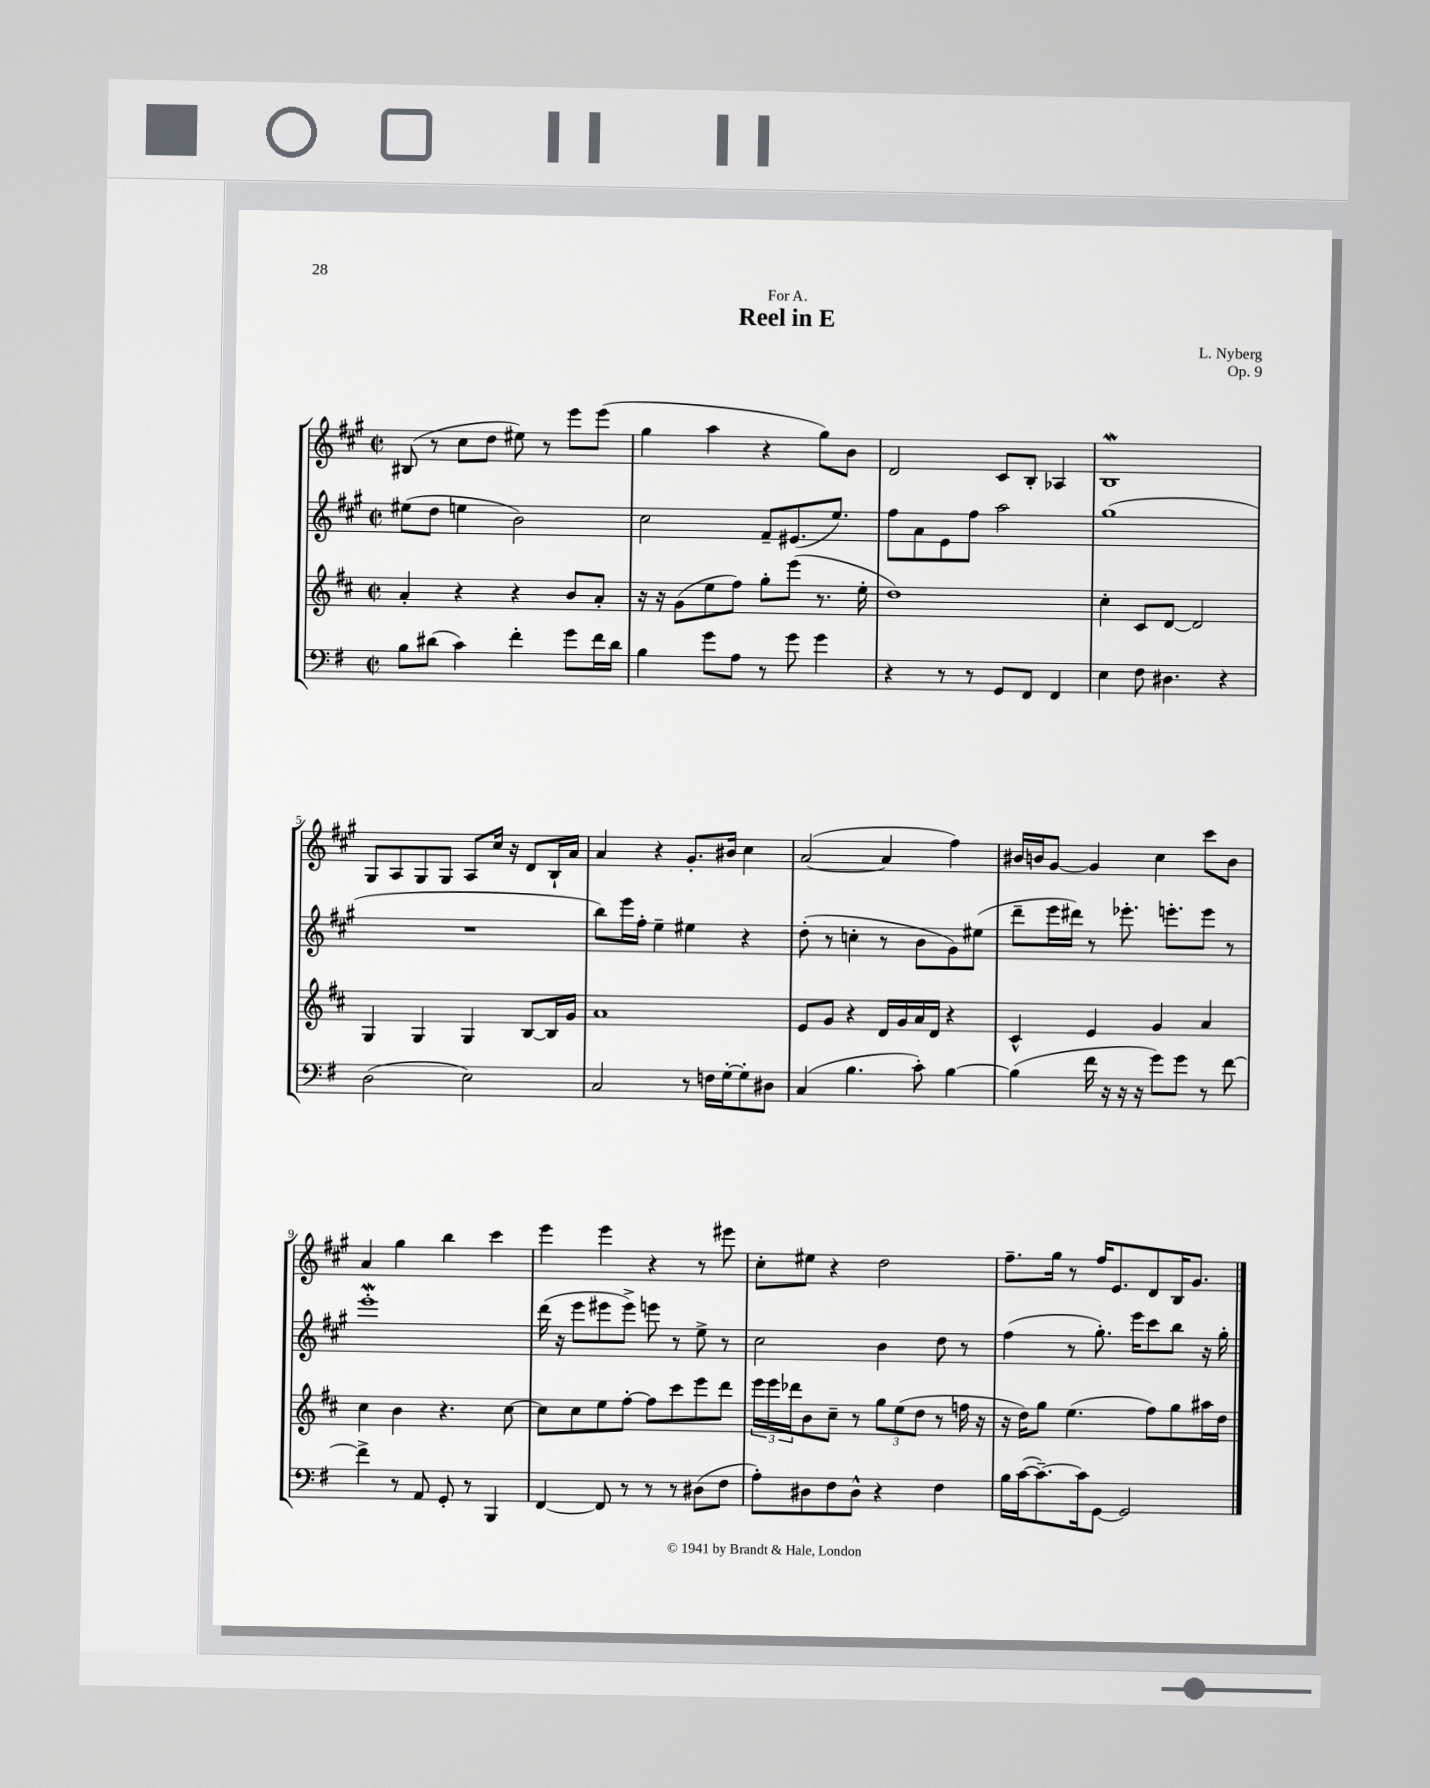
\header { title = "Reel in E" composer = "L. Nyberg" dedication = "For A." opus = "Op. 9" }
<<
\new StaffGroup <<
\new Staff = "s0" {
    \clef treble \key a \major \defaultTimeSignature \time 2/2
    bis8( r8 cis''8 d''8 eis''8) r8 e'''8 e'''8( |
    gis''4 a''4 r4 gis''8) b'8 |
    d'2 cis'8 b8-. aes4 |
    b1\mordent |
    gis8 a8 gis8 gis8 a8 cis''16 r16 d'8 b16-! a'16 |
    a'4 r4 gis'8.-. bis'16 cis''4 |
    a'2~( a'4 fis''4) |
    bis'16 b'16 gis'8~ gis'4 cis''4 cis'''8 b'8 |
    a'4 gis''4 b''4 cis'''4 |
    e'''4 e'''4 r4 r8 eis'''8 |
    cis''8-. eis''8 r4 d''2 |
    fis''8.-- gis''16 r8 fis''16 e'8. d'8 b16 gis'8. \bar "|." |
}
\new Staff = "s1" {
    \clef treble \key a \major \defaultTimeSignature \time 2/2
    eis''8( d''8 e''4 b'2) |
    cis''2 fis'8-- eis'8.( e''8.) |
    fis''8 a'8 e'8 fis''8 a''2 |
    gis''1( |
    R1 |
    b''8) e'''16 fis''16-. e''4-- eis''4 r4 |
    d''8-.( r8 c''4-. r8 b'8 gis'8) eis''8( |
    d'''8-- e'''16 dis'''16) r8 ees'''8.-. e'''8.-. e'''8 r8 |
    e'''1-.\mordent |
    d'''16( r16 e'''8 eis'''8 eis'''8->) e'''8 r8 e''8-> r8 |
    cis''2 b'4 d''8 r8 |
    fis''4( r8 gis''8.-.) e'''16 cis'''8 b''8 r16 gis''16-. \bar "|." |
}
\new Staff = "s2" {
    \clef treble \key d \major \defaultTimeSignature \time 2/2
    a'4-. r4 r4 b'8 a'8-. |
    r16 r16 g'8( e''8 fis''8) g''8-. e'''8( r8. e''16-. |
    d''1) |
    cis''4-. cis'8 d'8~ d'2 |
    g4 g4 g4 b8~ b16 g'16 |
    a'1 |
    e'8 g'8 r4 d'16 g'16 a'16 d'16 r4 |
    cis'4-^ e'4 g'4 a'4 |
    cis''4 b'4 r4. cis''8~ |
    cis''8 cis''8 e''8 fis''8~-. fis''8 cis'''8 e'''8 d'''8 |
    \tuplet 3/2 { e'''16 e'''16 des'''16 } b'8 cis''8-- r8 \tuplet 3/2 { g''8 e''8( d''8 } r8 f''16 r16 |
    r16 d''16) g''8 e''4.( fis''8) g''8 ais''16 d''16 \bar "|." |
}
\new Staff = "s3" {
    \clef bass \key g \major \defaultTimeSignature \time 2/2
    b8 dis'8( c'4) fis'4-. g'8 fis'16 dis'16 |
    b4 g'8 a8 r8 g'8 g'4 |
    r4 r8 r8 g,8 fis,8 fis,4 |
    e4 fis8 dis4. r4 |
    d2( e2) |
    c2 r8 f16 g16~-. g8-. dis8 |
    c4( b4. c'8-.) b4~ |
    b4( fis'16 r16 r16 r16 g'8) g'8 r8 fis'8~ |
    fis'4-> r8 a,8 g,8-. r8 b,,4 |
    fis,4~ fis,8 r8 r8 r8 dis8( fis8 |
    a8-.) dis8 fis8 dis8-^ r4 fis4 |
    b16 c'16~( c'8.~--) c'16 g,8~ g,2 \bar "|." |
}
>>
>>
